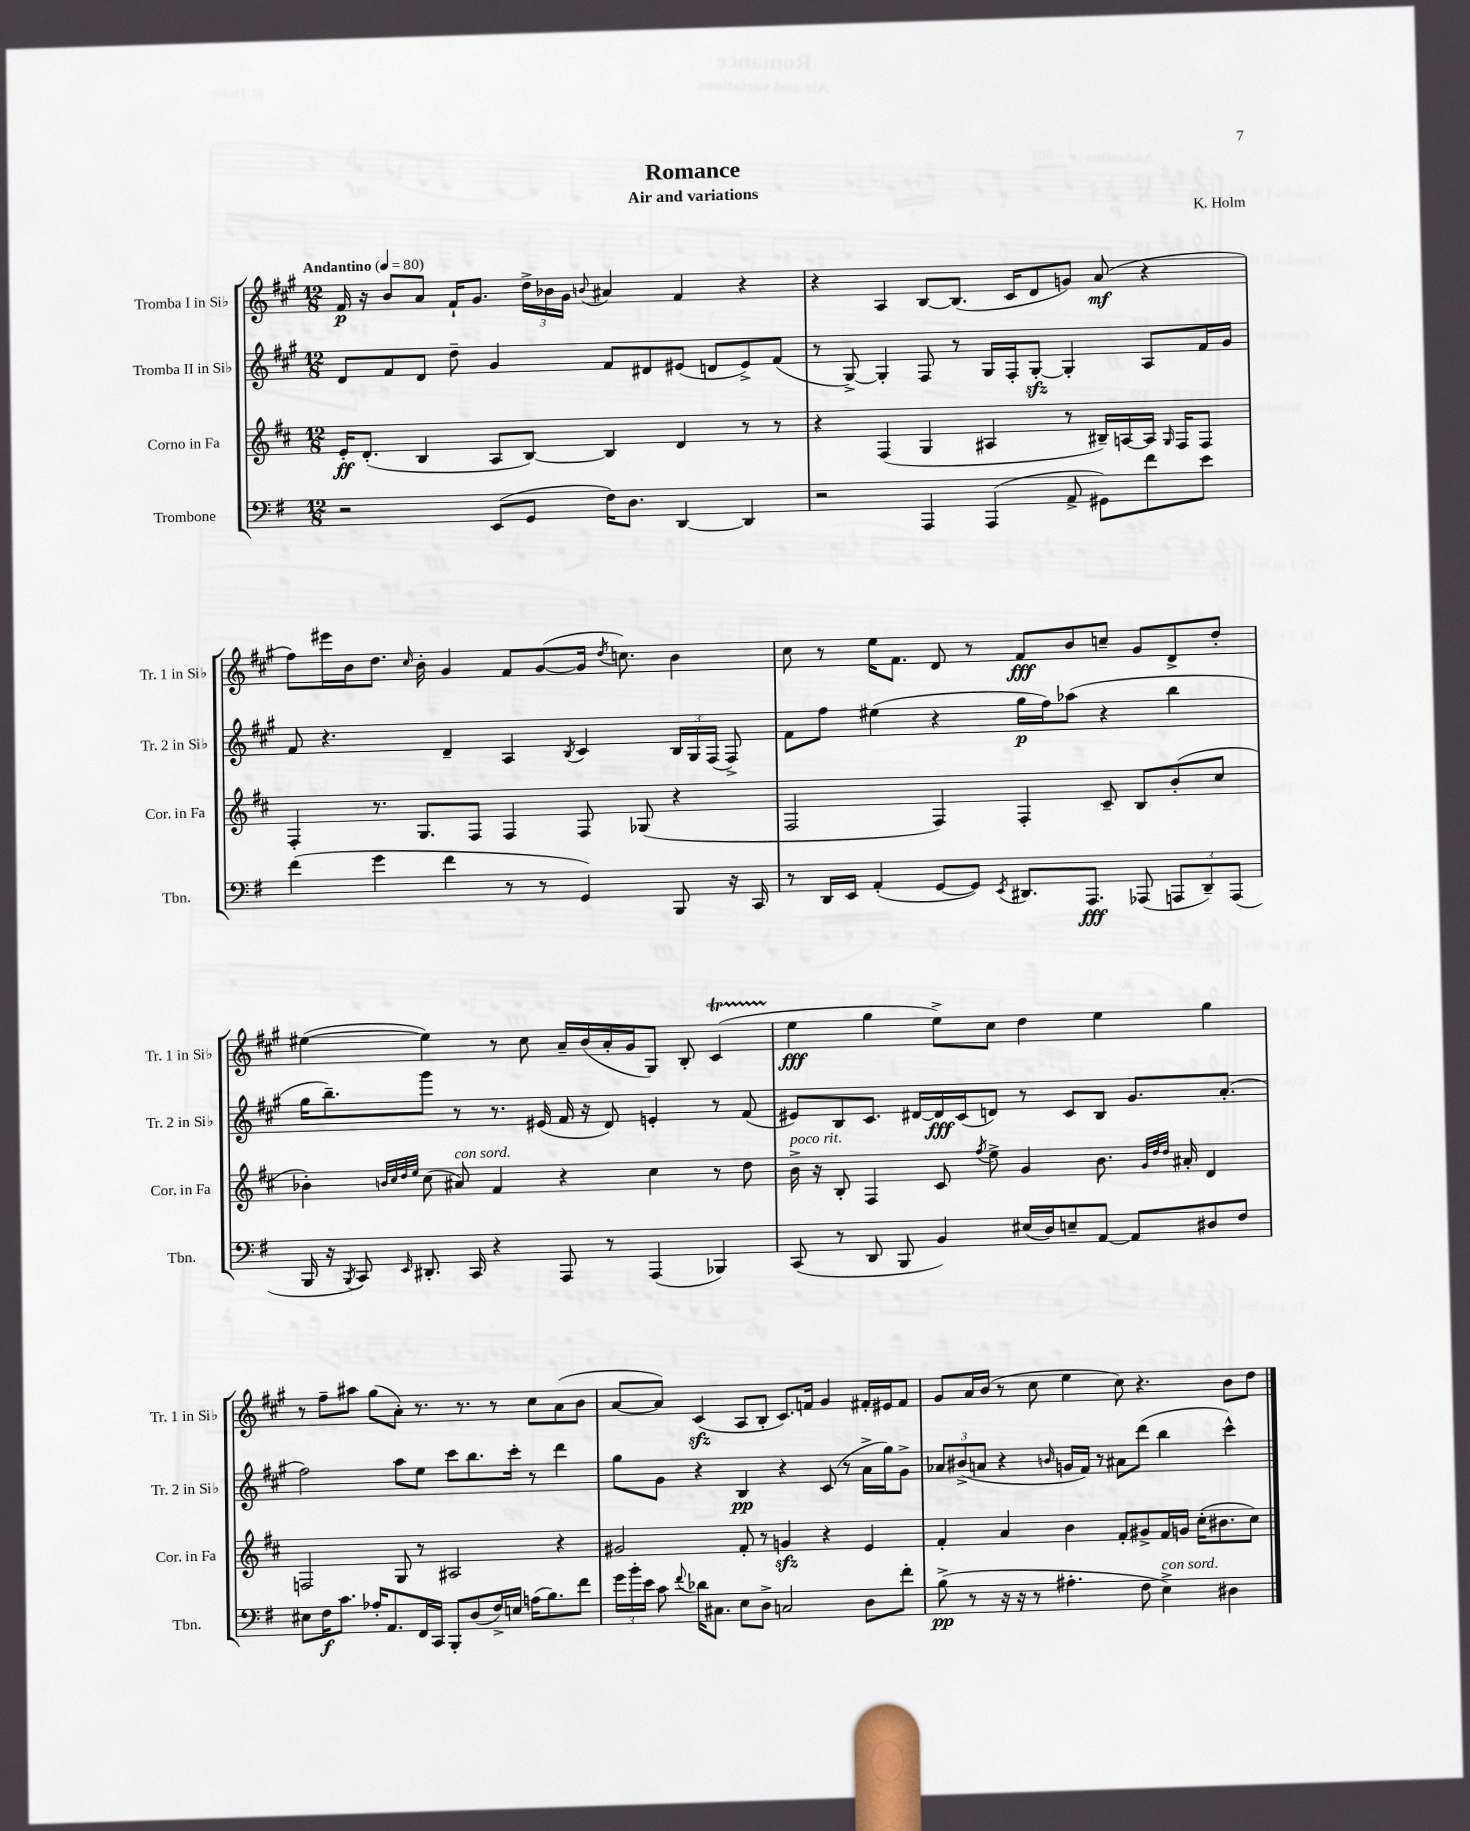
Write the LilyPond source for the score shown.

\header { title = "Romance" composer = "K. Holm" subtitle = "Air and variations" }
<<
\new StaffGroup <<
\new Staff = "s0" \with { instrumentName = "Tromba I in Sib" shortInstrumentName = "Tr. 1 in Sib" } {
    \clef treble \key a \major \numericTimeSignature \time 12/8 \tempo "Andantino" 4 = 80
    \autoBeamOff fis'16\p r16 b'8[ a'8] fis'16[-! gis'8.] \tuplet 3/2 { d''16[-> bes'16 gis'16] } \appoggiatura { b'8 } ais'4 fis'4 r4 |
    r4 a4 b8[~ b8.]( cis'16[ d'8 g'8]) a'8\mf( r4 |
    fis''8[) eis'''16 b'16 d''8.] \grace { cis''16 } b'16-. gis'4 fis'8[ gis'8~( gis'16] \acciaccatura { d''8 } c''8.) b'4 |
    cis''8 r8 e''16[ fis'8.] d'8 r8 fis'8[\fff b'8 c''8]-- gis'8[ d'8-> d''8]-. |
    eis''4~( eis''4) r8 cis''8 a'16[-- b'16( a'16-. gis'16 gis8]) b8-. cis'4\startTrillSpan( |
    e''4\stopTrillSpan\fff gis''4 e''8[->) cis''8] d''4 e''4 gis''4 |
    r8 fis''8[-- ais''8] gis''8[( a'8]-.) r8. r8. r8 cis''8[ a'8( b'8] |
    a'8[~ a'8]) cis'4\sfz( a8[ b8]-. cis'8.[) f'16] gis'4 fis'16[-. eis'16 fis'8] |
    gis'8[ a'16 b'16]( r8 cis''8 e''4 cis''8) r4. b'8[ d''8] \bar "|." |
}
\new Staff = "s1" \with { instrumentName = "Tromba II in Sib" shortInstrumentName = "Tr. 2 in Sib" } {
    \clef treble \key a \major \numericTimeSignature \time 12/8
    \autoBeamOff d'8[ fis'8 d'8] d''8-- gis'4 fis'8[ dis'8 eis'8]( d'8[ eis'8->) fis'8]( |
    r8 gis8~->) gis4-. fis8 r8 gis16[ fis16-. gis8]~-.\sfz gis4-. a8[ fis'16 gis'16] |
    fis'8 r4. d'4-- a4 \acciaccatura { b8 } cis'4 \tuplet 3/2 { b16[ gis16 fis16]( } fis8->) |
    fis'8[ fis''8] eis''4( r4 gis''16[\p fis''16) aes''8]( r4 b''4 |
    gis''16[ b''8.--) gis'''8] r8 r8. eis'16( fis'16 r16 d'8) e'4-. r8 fis'8( |
    eis'8[) b8 cis'8.] dis'16[~ dis'16\fff cis'16( d'8]) r8 cis'8[ b8] gis'8.[ a'8.]-.( |
    fis''2) a''8[ e''8] cis'''8[ b''8. cis'''16]-. r8 d'''4 |
    gis''8[ gis'8] r4 b4\pp r4 cis'8( r8 a'16[-> gis''16) gis'8]-> |
    \tuplet 3/2 { aes'8[ bis'8->( a'8] } r4 \grace { b'16 } g'16[ fis'16]) r8 ais'8[ d'''8]( b''4 cis'''4-^) \bar "|." |
}
\new Staff = "s2" \with { instrumentName = "Corno in Fa" shortInstrumentName = "Cor. in Fa" } {
    \clef treble \key d \major \numericTimeSignature \time 12/8
    \autoBeamOff e'16[-.\ff d'8.]-.( b4 a8[ b8]~) b4 d'4 r8 r8 |
    r4 fis4( g4 ais4 r8 bis16[--) a16~ a16] \grace { g16 } fis16[ fis8] |
    fis4-. r8. g8.[ fis8] fis4 fis8 ges8( r4 |
    fis2 fis4) fis4-. cis'8-- b8[ b'8-.( cis''8] |
    bes'4-.) \grace { b'32[ cis''32 d''32 e''32] } cis''8( ais'8^\markup { \italic "con sord." }) fis'4 r4 cis''4 r8 d''8 |
    b'16->^\markup { \italic "poco rit." } r16 b8-. fis4 cis'8 \acciaccatura { fis''8 } e''8-> g'4 b'8. \grace { g'32[ d''32 d''32] } ais'16-. d'4 |
    f2 g8 r8 ais2 r4 |
    gis'2 fis'8-. r8 g'4\sfz r4 e'4 |
    fis'4-. a'4 b'4 fis'8[-. gis'8-> fis'16 g'16] cis''16[-.( bis'8. cis''8]) \bar "|." |
}
\new Staff = "s3" \with { instrumentName = "Trombone" shortInstrumentName = "Tbn." } {
    \clef bass \key g \major \numericTimeSignature \time 12/8
    \autoBeamOff r2 e,8[( g,8] fis16[) d8.] d,4~ d,4 |
    r2 a,,4 a,,4( a,8-> gis,8[) fis'8 e'8] |
    fis'4( g'4 fis'4 r8 r8 g,4) b,,8 r16 c,16 |
    r8 d,16[ e,16] a,4-.( g,8[~ g,8]) \acciaccatura { e,8 } dis,8.[ a,,8.]\fff aes,,8( \tuplet 3/2 { a,,8[ dis,8--) a,,8]( } |
    b,,16 r16 \acciaccatura { b,,8 } c,8) \grace { e,16 } dis,8.-. c,16 r4 a,,8 r8 a,,4( bes,,4) |
    c,8( r8 d,8 b,,8 b,4) eis16[( d16) e8-- a,8]~ a,8[ dis8 fis8] |
    eis8[ fis16\f c'8.] aes16[-. a,8. fis,16 c,16] b,,8[-. d8( fis16->) e16] a16[( b8.) fis'8] |
    \tuplet 3/2 { g'16[ b'16-. e'16] } c'8 \appoggiatura { fis'8 } des'16[ cis8.] e8[ d8]-> c2 d8[ fis'8]-. |
    b8->\pp( r8 r16 r16 r8 ais4.-. fis8 e4->^\markup { \italic "con sord." }) dis4 \bar "|." |
}
>>
>>
\layout { \context { \Score \remove "Bar_number_engraver" } }
